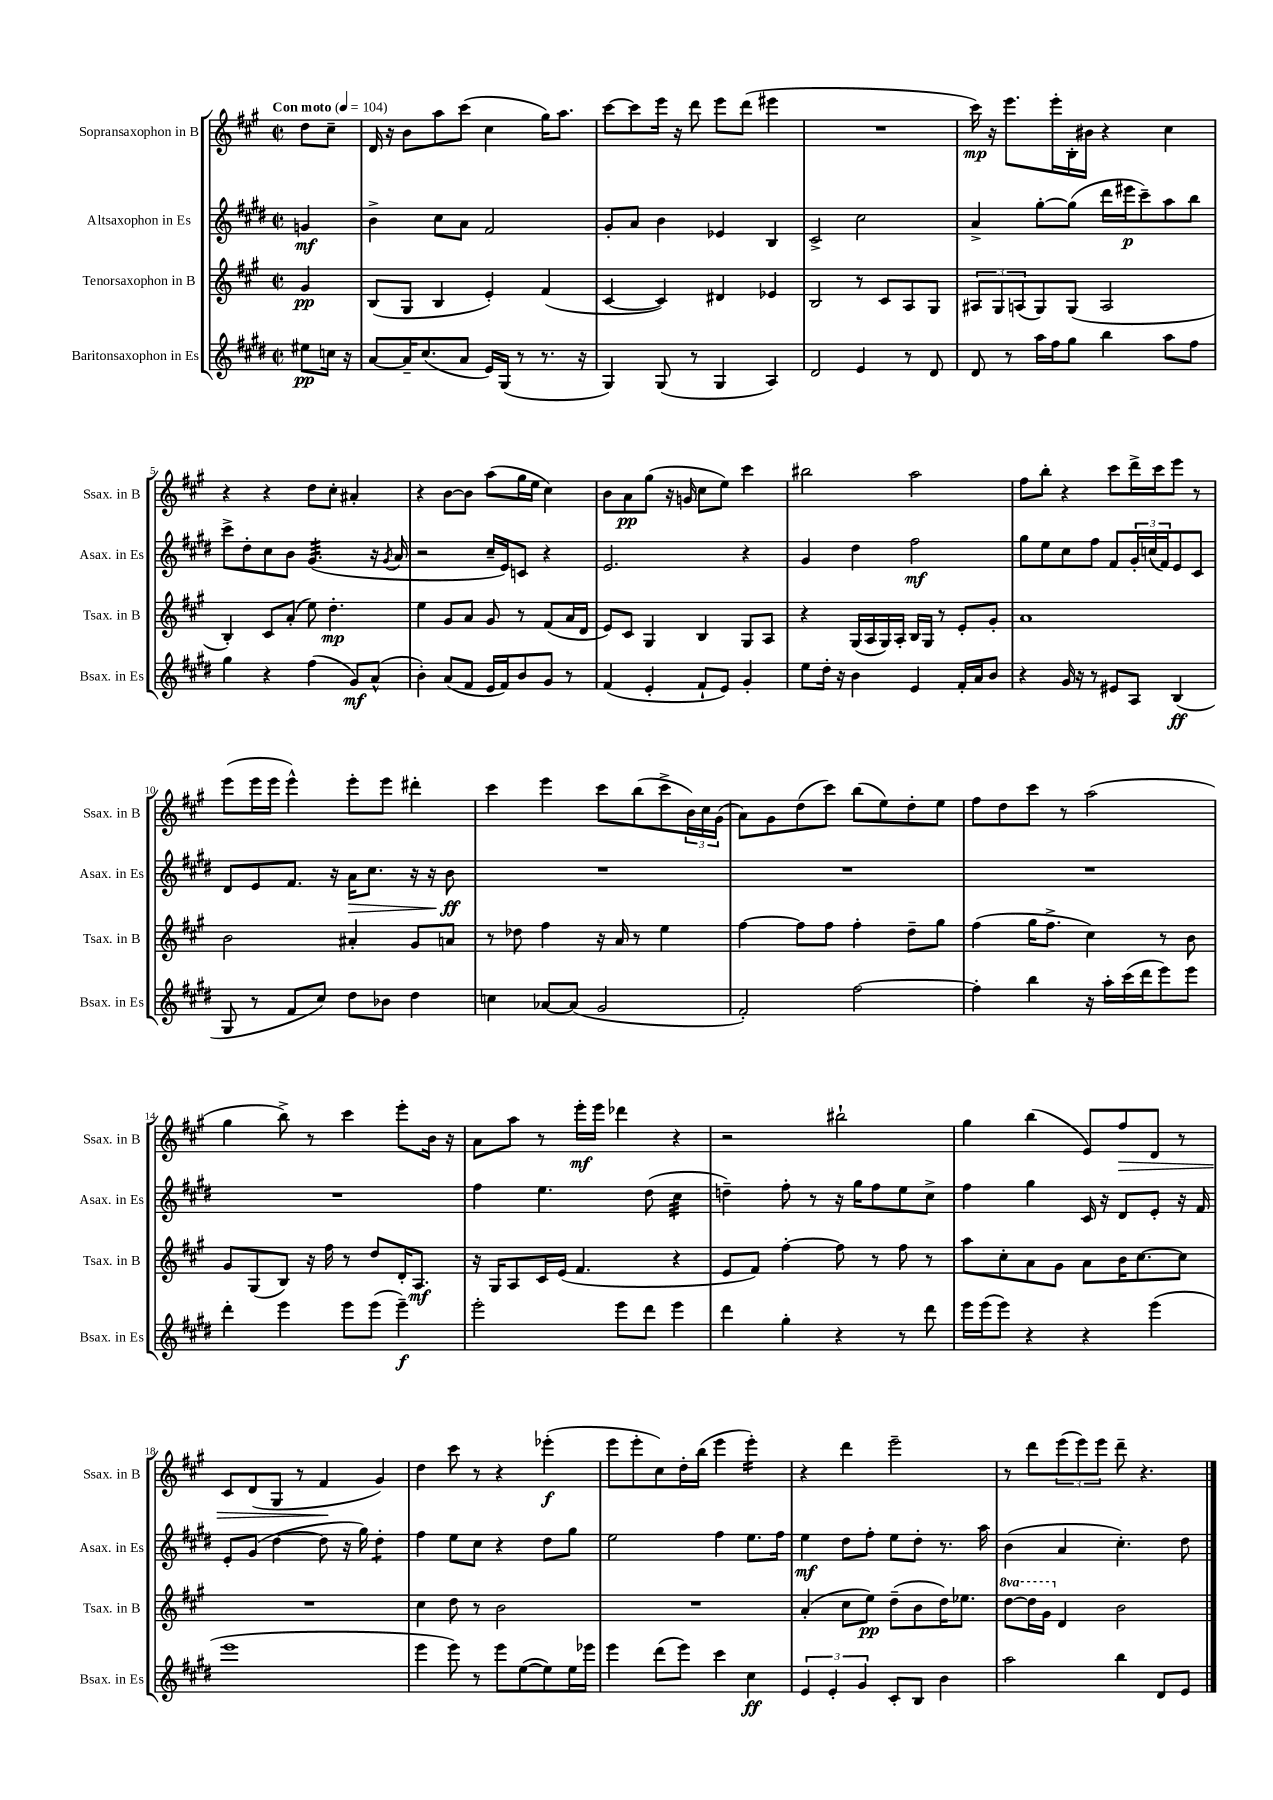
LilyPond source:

<<
\new StaffGroup <<
\new Staff = "s0" \with { instrumentName = "Sopransaxophon in B" shortInstrumentName = "Ssax. in B" } {
    \clef treble \key a \major \defaultTimeSignature \time 2/2 \partial 4 \tempo "Con moto" 4 = 104
    d''8 cis''8-- |
    d'16 r16 b'8 a''8 cis'''8( cis''4 gis''16) a''8. |
    cis'''8~ cis'''8 e'''16 r16 d'''8 e'''8 d'''8( eis'''4 |
    R1 |
    cis'''16\mp) r16 e'''8. e'''16-. b16-. bis'16 r4 cis''4 |
    r4 r4 d''8 cis''8-. ais'4-. |
    r4 b'8~ b'8 a''8( gis''16 e''16 cis''4) |
    b'8 a'8\pp gis''8( r16 g'16 cis''8 e''8) cis'''4 |
    bis''2 a''2 |
    fis''8 b''8-. r4 cis'''8 d'''16-> cis'''16 e'''8 r8 |
    e'''8( e'''16 e'''16 e'''4-^) e'''8-. e'''8 dis'''4-. |
    cis'''4 e'''4 cis'''8 b''8( cis'''8-> \tuplet 3/2 { b'16) cis''16 gis'16( } |
    a'8) gis'8 d''8( cis'''8) b''8( e''8) d''8-. e''8 |
    fis''8 d''8 cis'''8 r8 a''2( |
    gis''4 b''8->) r8 cis'''4 e'''8-. b'16 r16 |
    a'8 a''8 r8 e'''16-.\mf e'''16 des'''4 r4 |
    r2 bis''2-! |
    gis''4 b''4( e'8) fis''8\> d'8 r8 |
    cis'8 d'8( gis8 r8 fis'4\! gis'4) |
    d''4 cis'''8 r8 r4 ees'''4-.\f( |
    e'''8 e'''8-. cis''8) d''16-. b''16( e'''4 e'''4:16-.) |
    r4 d'''4 e'''2-- |
    r8 d'''8 \tuplet 3/2 { e'''8( e'''8) e'''8 } d'''8-- r4. \bar "|." |
}
\new Staff = "s1" \with { instrumentName = "Altsaxophon in Es" shortInstrumentName = "Asax. in Es" } {
    \clef treble \key e \major \defaultTimeSignature \time 2/2 \partial 4
    g'4\mf |
    b'4-> cis''8 a'8 fis'2 |
    gis'8-. a'8 b'4 ees'4 b4 |
    cis'2-> cis''2 |
    a'4-> gis''8~-. gis''8( dis'''16 eis'''16\p cis'''8--) a''8 b''8 |
    cis'''8-> dis''8-. cis''8 b'8 gis'4.:32( r16 \acciaccatura { gis'8 } a'16 |
    r2 cis''16-- e'16) c'8 r4 |
    e'2. r4 |
    gis'4 dis''4 fis''2\mf |
    gis''8 e''8 cis''8 fis''8 fis'8 \tuplet 3/2 { gis'16-. c''16( fis'16) } e'8 cis'8 |
    dis'8 e'8 fis'8. r16 a'16\> cis''8. r16 r16 b'8\ff\! |
    R1 |
    R1 |
    R1 |
    R1 |
    fis''4 e''4. dis''8( cis''4:32 |
    d''4--) fis''8-. r8 r16 gis''16 fis''8 e''8 cis''8-> |
    fis''4 gis''4 cis'16 r16 dis'8 e'8-. r16 fis'16 |
    e'8-. gis'8( dis''4~ dis''8 r16 gis''16) dis''4:8-. |
    fis''4 e''8 cis''8 r4 dis''8 gis''8 |
    e''2 fis''4 e''8. fis''16 |
    e''4\mf dis''8 fis''8-. e''8 dis''8-. r8. a''16 |
    b'4( a'4 cis''4.-.) dis''8 \bar "|." |
}
\new Staff = "s2" \with { instrumentName = "Tenorsaxophon in B" shortInstrumentName = "Tsax. in B" } {
    \clef treble \key a \major \defaultTimeSignature \time 2/2 \set Staff.ottavationMarkups = #ottavation-simple-ordinals \partial 4
    gis'4\pp |
    b8( gis8 b4 e'4-.) fis'4( |
    cis'4~ cis'4) dis'4 ees'4 |
    b2 r8 cis'8 a8 gis8 |
    \tuplet 3/2 { ais8 gis8 a8( } gis8) gis8( a2 |
    b4-.) cis'8 a'8-.( e''8) d''4.-.\mp |
    e''4 gis'8 a'8 gis'8 r8 fis'8( a'16 d'16 |
    e'8) cis'8 gis4 b4 gis8 a8 |
    r4 gis16( a16 gis16) a16-. b16 gis16 r8 e'8-. gis'8-. |
    a'1 |
    b'2 ais'4-. gis'8 a'8 |
    r8 des''8 fis''4 r16 a'16 r8 e''4 |
    fis''4~ fis''8 fis''8 fis''4-. d''8-- gis''8 |
    fis''4( gis''16 fis''8.-> cis''4) r8 b'8 |
    gis'8 gis8( b8) r16 fis''16 r8 d''8 d'16-. a8.\mf |
    r16 gis16 a8 cis'16 e'16( fis'4. r4 |
    e'8 fis'8) fis''4~-. fis''8 r8 fis''8 r8 |
    a''8 cis''8-. a'8 gis'8 a'8 b'16 cis''8.~ cis''8 |
    R1 |
    cis''4 d''8 r8 b'2 |
    R1 |
    a'4-.( cis''8 e''8\pp) d''8--( b'8 d''16) ees''8. |
    \ottava #1 d'''8~ d'''16 gis''16 \ottava #0 d'4 b'2 \bar "|." |
}
\new Staff = "s3" \with { instrumentName = "Baritonsaxophon in Es" shortInstrumentName = "Bsax. in Es" } {
    \clef treble \key e \major \defaultTimeSignature \time 2/2 \partial 4
    eis''8\pp c''16 r16 |
    a'8~ a'16-- cis''8.( a'8 e'16) gis16( r8 r8. r16 |
    gis4) gis8( r8 gis4 a4) |
    dis'2 e'4 r8 dis'8 |
    dis'8 r8 a''16 fis''16 gis''8 b''4 a''8 fis''8 |
    gis''4 r4 fis''4( gis'8\mf) a'8-^( |
    b'4-.) a'8( fis'8 e'16 fis'16) b'8 gis'8 r8 |
    fis'4( e'4-. fis'8-! e'8) gis'4-. |
    e''8 dis''16-. r16 b'4 e'4 fis'16-. a'16 b'8 |
    r4 gis'16 r16 r8 eis'8 a8 b4\ff( |
    gis8 r8 fis'8 cis''8) dis''8 bes'8 dis''4 |
    c''4 aes'8~ aes'8( gis'2 |
    fis'2-.) fis''2~ |
    fis''4-. b''4 r16 a''16-. cis'''16( dis'''16 e'''8) e'''8 |
    dis'''4-. e'''4 e'''8 e'''8( e'''4--\f) |
    e'''2-. e'''8 dis'''8 e'''4 |
    dis'''4 gis''4-. r4 r8 dis'''8 |
    e'''16 e'''16( e'''8) r4 r4 e'''4( |
    e'''1 |
    e'''4 e'''8) r8 e'''8 e''8~( e''8) e''16 ees'''16 |
    e'''4 dis'''8( e'''8) cis'''4 cis''4\ff |
    \tuplet 3/2 { e'4 e'4-. gis'4 } cis'8-. b8 b'4 |
    a''2 b''4 dis'8 e'8 \bar "|." |
}
>>
>>
